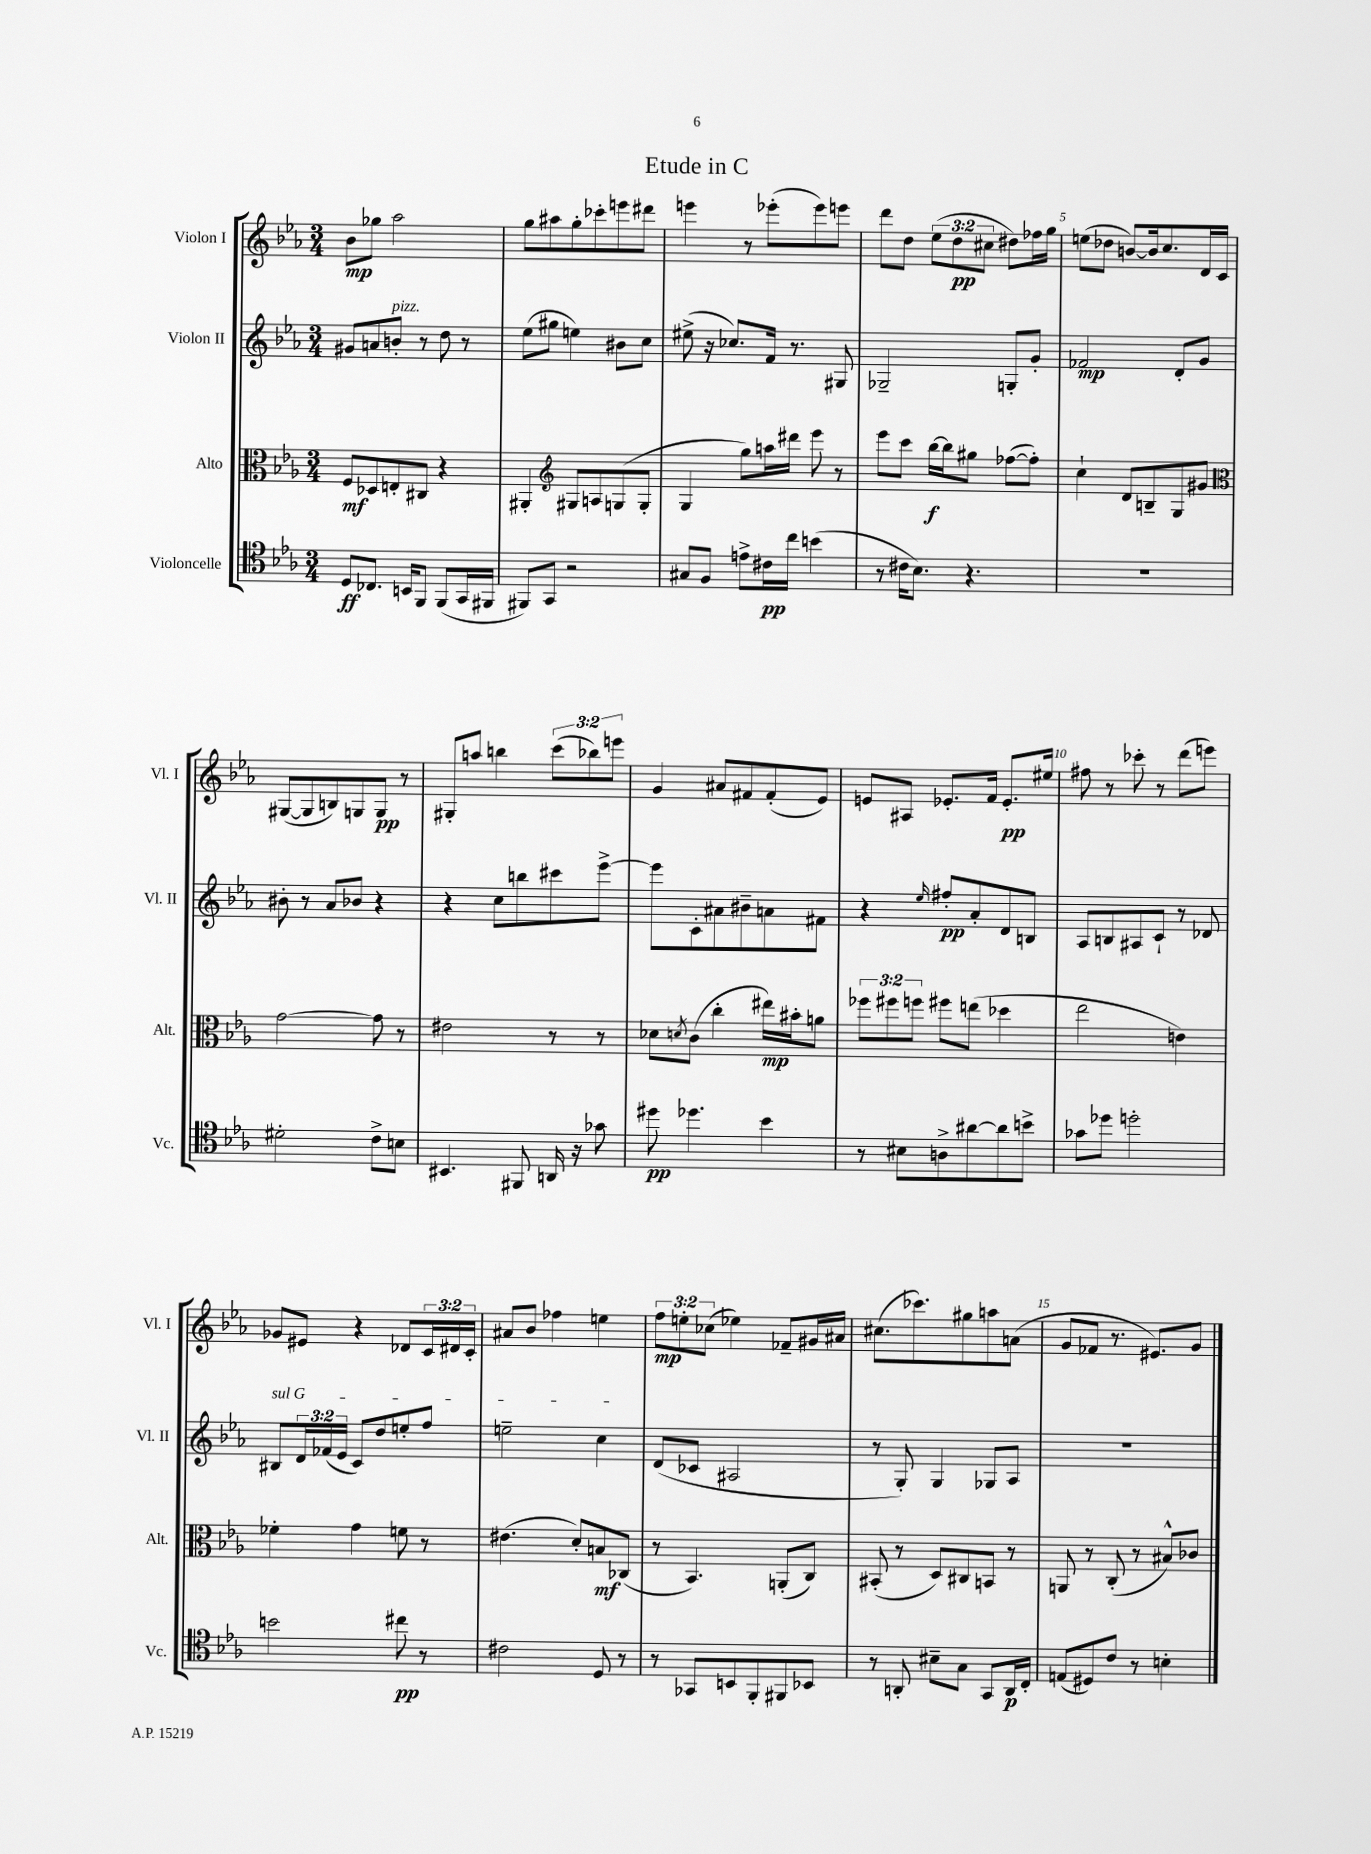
\header { title = "Etude in C" }
<<
\new StaffGroup <<
\new Staff = "s0" \with { instrumentName = "Violon I" shortInstrumentName = "Vl. I" } {
    \clef treble \key ees \major \numericTimeSignature \time 3/4 \override Staff.TupletNumber.text = #tuplet-number::calc-fraction-text
    bes'8\mp ges''8 aes''2 |
    g''8 ais''8 g''8-. ces'''8-. e'''8 dis'''8 |
    e'''4 r8 ees'''8-.( ees'''8) e'''8 |
    d'''8 d''8 \tuplet 3/2 { ees''8( d''8\pp cis''8 } dis''8) fes''16 g''16 |
    e''8( des''8 b'8~) b'16 c''8. d'16 c'16 |
    gis8~( gis8 b8) g8 g8\pp r8 |
    gis8-. a''8 b''4 \tuplet 3/2 { c'''8( bes''8) e'''8 } |
    g'4 ais'8 fis'8 fis'8-.( ees'8) |
    e'8 ais8 ees'8.-. f'16 ees'8.-.\pp eis''16 |
    fis''8 r8 ces'''8-. r8 d'''8( e'''8) |
    ges'8 eis'8 r4 des'8 \tuplet 3/2 { c'16 dis'16 c'16-. } |
    ais'8 bes'8 fes''4 e''4 |
    \tuplet 3/2 { f''8\mp e''8-. ces''8( } ees''4) fes'8-- gis'16 ais'16 |
    cis''8.( ces'''8.) gis''8 a''8 a'8( |
    g'8 fes'8 r8. eis'8.) g'8 \bar "|." |
}
\new Staff = "s1" \with { instrumentName = "Violon II" shortInstrumentName = "Vl. II" } {
    \clef treble \key ees \major \numericTimeSignature \time 3/4 \override Staff.TupletNumber.text = #tuplet-number::calc-fraction-text
    gis'8 a'8 b'8-.^\markup { \italic "pizz." } r8 d''8 r8 |
    ees''8( gis''8 e''4) bis'8 c''8 |
    eis''8->( r16 ces''8.) f'16 r8. gis8 |
    ges2-- g8-. g'8-. |
    fes'2\mp d'8-. g'8 |
    bis'8-. r8 aes'8 bes'8 r4 |
    r4 c''8 b''8 cis'''8 ees'''8~-> |
    ees'''8 c'8-. ais'8 bis'8-- a'8 fis'8 |
    r4 \grace { ees''16 } fis''8-.\pp aes'8-. d'8 b8 |
    aes8 b8 ais8 c'8-! r8 des'8 |
    \once \override TextSpanner.bound-details.left.text = \markup { \italic "sul G" } bis8\startTextSpan \tuplet 3/2 { d'16 fes'16( ees'16 } c'8) d''8 e''8-. f''8 |
    e''2-- c''4\stopTextSpan |
    d'8( ces'8 ais2 |
    r8 g8-.) g4 ges8 aes8 |
    R2. \bar "|." |
}
\new Staff = "s2" \with { instrumentName = "Alto" shortInstrumentName = "Alt." } {
    \clef alto \key ees \major \numericTimeSignature \time 3/4 \override Staff.TupletNumber.text = #tuplet-number::calc-fraction-text
    f8\mf des8 e8-. cis8 r4 |
    ais,4-. \clef treble gis8 a8 g8( g8-. |
    g4 g''8) a''16 dis'''16 ees'''8 r8 |
    ees'''8 c'''8 bes''16~\f bes''16 gis''8 fes''8~( fes''8-.) |
    c''4-! d'8 b8-- g8 gis'8 |
    \clef alto g'2~ g'8 r8 |
    eis'2 r8 r8 |
    des'8 \acciaccatura { d'8 } c'8( c''4-. eis''16\mp) bis'16-. a'8 |
    \tuplet 3/2 { fes''8 fis''8 f''8 } fis''8 e''8( des''4 |
    ees''2 e'4) |
    fes'4-. g'4 f'8 r8 |
    eis'4.( d'8-.) b8\mf ces8( |
    r8 bes,4.) a,8-.( c8) |
    bis,8-.( r8 d8) cis8 b,8 r8 |
    a,8 r8 c8-.( r8 bis8-^) ces'8 \bar "|." |
}
\new Staff = "s3" \with { instrumentName = "Violoncelle" shortInstrumentName = "Vc." } {
    \clef tenor \key ees \major \numericTimeSignature \time 3/4
    d8\ff ces8. b,16 f,8 f,8( g,16 fis,16 |
    fis,8) g,8 r2 |
    gis8 f8 e'8-> cis'16\pp c''16 b'4( |
    r8 cis'16 bes8.) r4. |
    r2. |
    dis'2-. c'8-> b8 |
    bis,4. fis,8 a,16 r16 ges'8 |
    dis''8\pp des''4. bes'4 |
    r8 bis8 a8-> ais'8~ ais'8 b'8-> |
    ges'8 des''8 d''2-. |
    b'2 cis''8\pp r8 |
    cis'2 d8 r8 |
    r8 ges,8 b,8 f,8-. fis,8 bes,8 |
    r8 a,8-. bis8-- g8 g,8 a,16\p c16-. |
    e8( dis8) c'8 r8 b4-. \bar "|." |
}
>>
>>
\layout { \context { \Score \override BarNumber.break-visibility = ##(#f #t #t) barNumberVisibility = #(every-nth-bar-number-visible 5) } }
